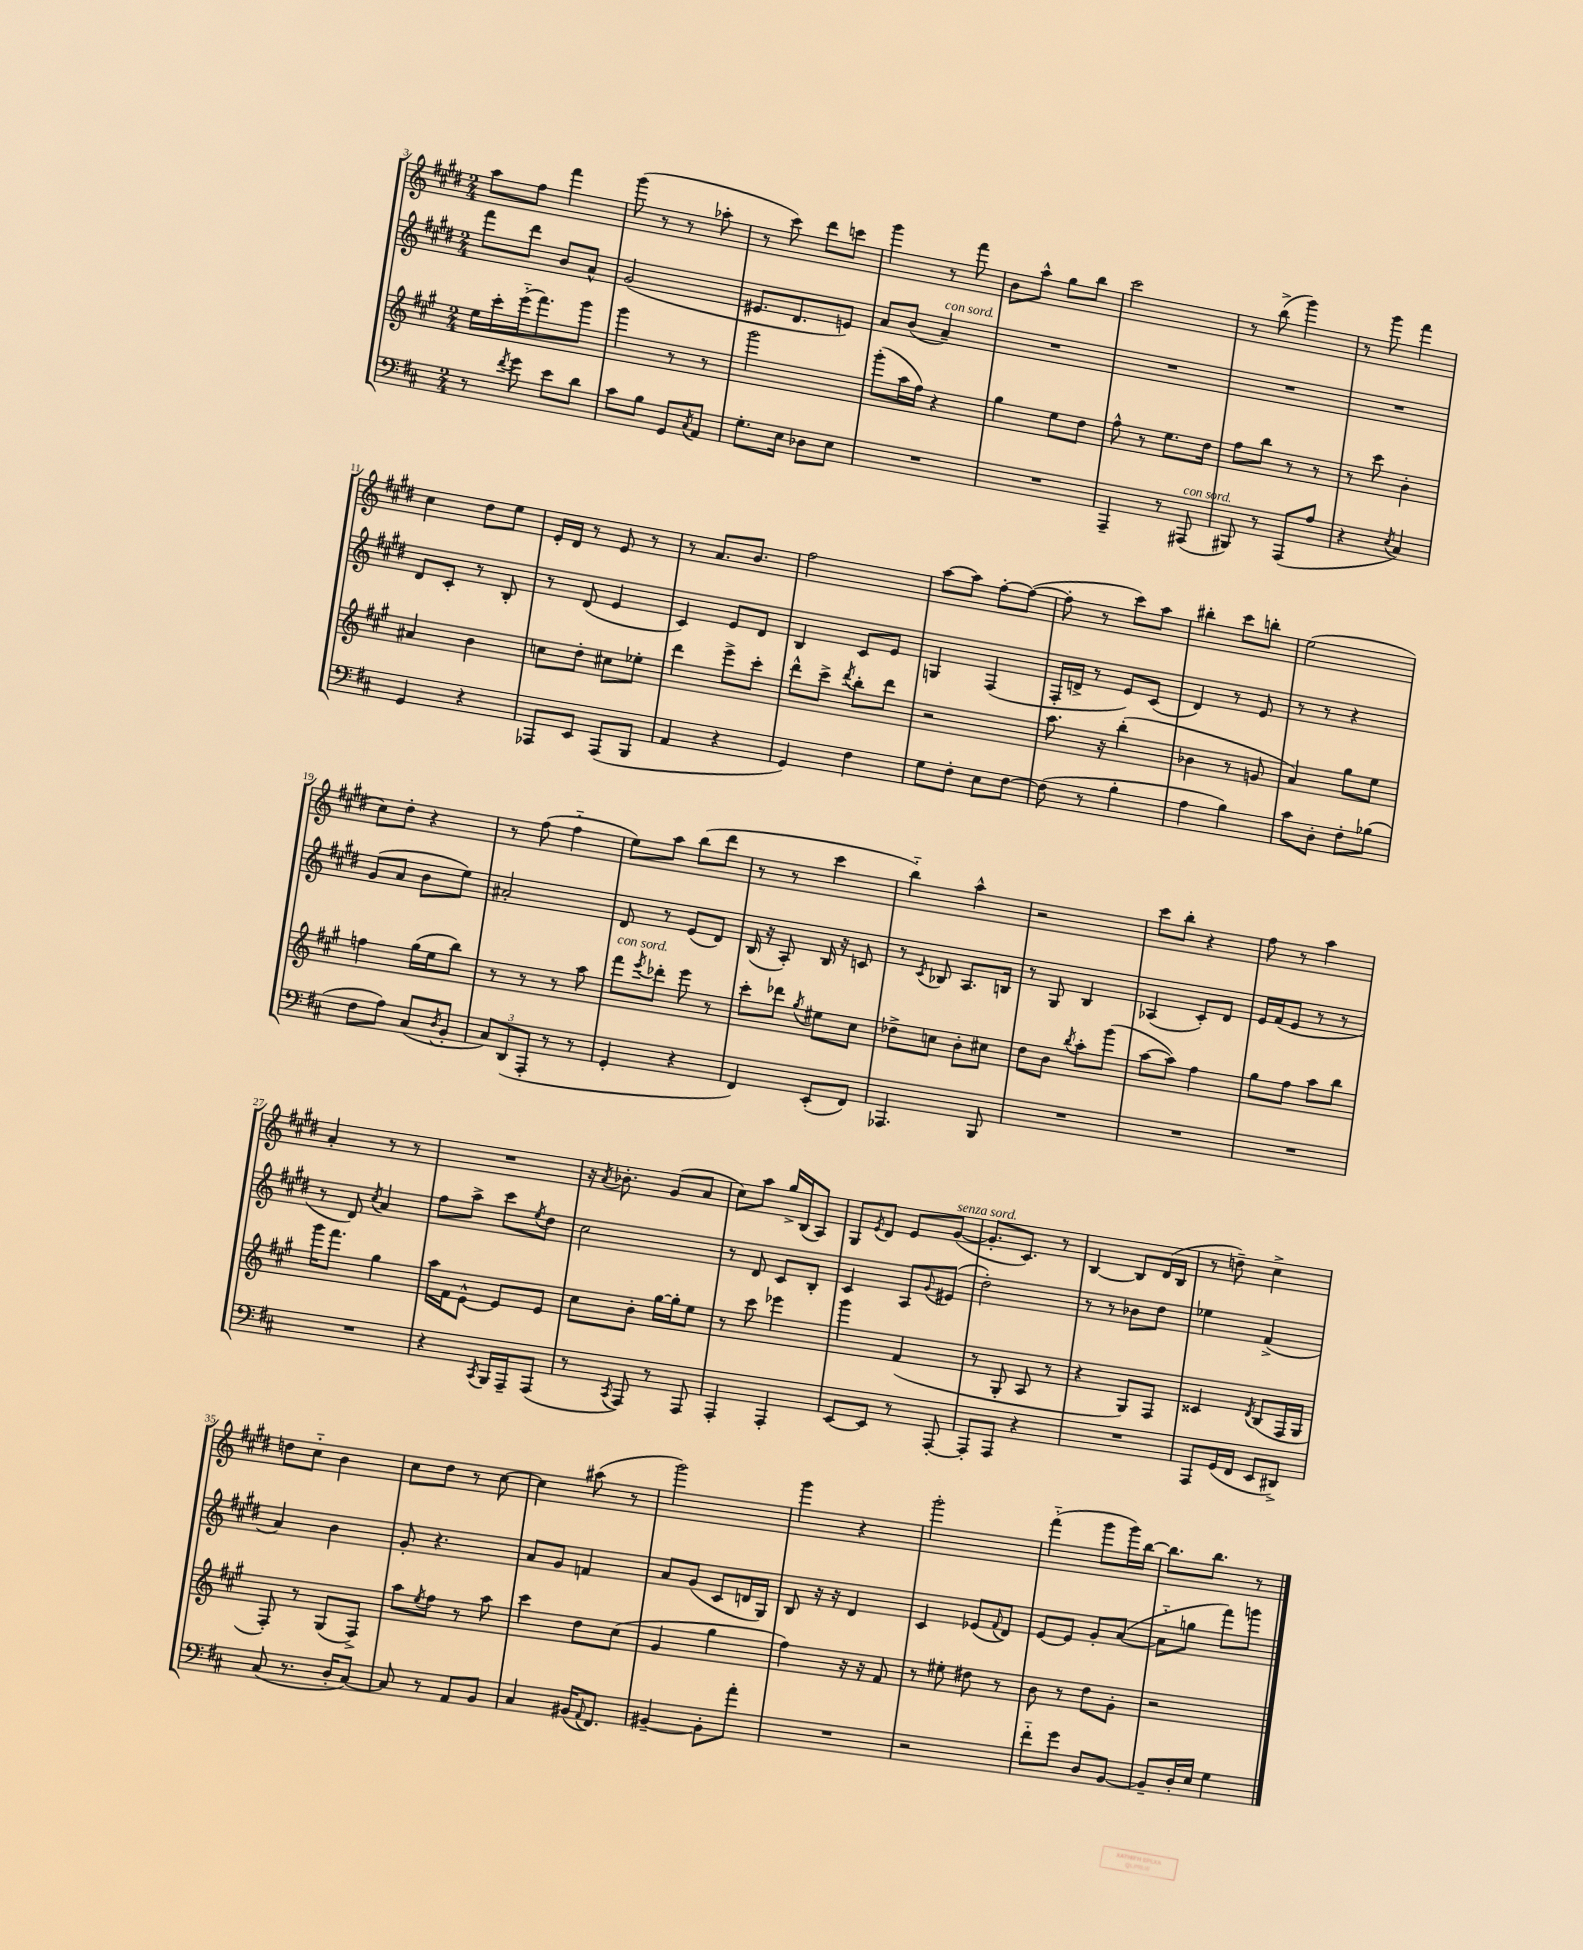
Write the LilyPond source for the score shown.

<<
\new StaffGroup <<
\new Staff = "s0" {
    \clef treble \key e \major \numericTimeSignature \time 2/4
    a''8 fis''8 fis'''4 |
    gis'''8( r8 r8 aes''8-. |
    r8 cis'''8) dis'''8 c'''8 |
    gis'''4 r8 fis'''8 |
    b'8 a''8-^ gis''8 b''8 |
    cis'''2 |
    r8 b''8->( gis'''4) |
    r8 gis'''8 fis'''4 |
    cis''4 dis''8 e''8 |
    e'16-. dis'16 r8 e'8 r8 |
    r8 a'8. b'8. |
    fis''2 |
    a''8~ a''8 fis''8~-. fis''8~( |
    fis''8-. r8 cis'''8) a''8 |
    bis''4-. cis'''8 b''8-. |
    e''2( |
    cis''8) dis''8-. r4 |
    r8 fis''8( fis''4-_ |
    e''8) a''8 b''8( dis'''8 |
    r8 r8 cis'''4 |
    b''4-_) a''4-^ |
    r2 |
    cis'''8 b''8-. r4 |
    fis''8 r8 a''4 |
    a'4-. r8 r8 |
    R2 |
    r16 \acciaccatura { a'8 } bes'8.-. gis'8( a'8 |
    cis''8) a''8 gis''16-> b16( a8) |
    gis8 \acciaccatura { e'8 } dis'8 e'8 gis'8~^\markup { \italic "senza sord." }( |
    gis'8.-. cis'8.) r8 |
    b4~ b8 dis'16( b16 |
    r8 d''8--) cis''4-> |
    d''8 cis''8-_ b'4 |
    cis''8 dis''8 r8 cis''8~ |
    cis''4 ais''8( r8 |
    gis'''2) |
    gis'''4 r4 |
    gis'''2-. |
    fis'''4-_( gis'''8 gis'''16) b''16~ |
    b''8. b''8. r8 \bar "|." |
}
\new Staff = "s1" {
    \clef treble \key e \major \numericTimeSignature \time 2/4
    fis'''8 dis'''8 b'8 a'8-^ |
    gis'2( |
    eis'8. dis'8. e'8) |
    a'8 b'8( a'4--^\markup { \italic "con sord." }) |
    R2 |
    R2 |
    R2 |
    R2 |
    dis'8 cis'8-. r8 b8-. |
    r8 dis'8( e'4 |
    cis'4) e'8 dis'8 |
    b4 cis'8 e'8 |
    g4 fis4( |
    fis16-. d'16-> r8 e'8) cis'8( |
    dis'4) r8 e'8 |
    r8 r8 r4 |
    gis'8( a'8 b'8 e''8) |
    ais'2-. |
    dis'8 r8 e'8( dis'8) |
    b16( r16 a8-.) b16 r16 c'8 |
    r8 \acciaccatura { cis'8 } bes8 a8. b16 |
    r8 gis8 b4 |
    aes4( cis'8-.) dis'8 |
    e'16 fis'16( e'8 r8 r8 |
    r8 dis'8) \acciaccatura { cis''8 } a'4 |
    fis''8 a''8-> cis'''8 \acciaccatura { e''8 } dis''8 |
    cis''2 |
    r8 dis'8 cis'8 b8-. |
    cis'4 a8 \appoggiatura { gis'8 } eis'8( |
    dis''2-.) |
    r8 r8 bes'8 dis''8 |
    ees''4 fis'4->( |
    a'4) b'4 |
    gis'8-. r4. |
    a'8 gis'8 f'4 |
    a'8 gis'8( cis'8 d'16 gis16) |
    b8 r16 r16 dis'4 |
    cis'4 ees'8( \appoggiatura { fis'8 } dis'8) |
    e'8~ e'8 gis'8-. a'8~( |
    a'8-_ g''8 fis'''8) g'''8 \bar "|." |
}
\new Staff = "s2" {
    \clef treble \key a \major \numericTimeSignature \time 2/4
    e''16 cis'''16-. e'''16-_( fis'''8.) gis'''8 |
    gis'''4 r8 r8 |
    gis'''2 |
    gis'''8-.( a''16 fis''16) r4 |
    gis''4 e''8 d''8 |
    fis''8-^ r8 e''8. d''16 |
    fis''8 b''8 r8 r8 |
    r8 cis'''8 b'4-. |
    ais'4 b'4 |
    c''8 d''8-. cis''8 ees''8-. |
    d'''4 e'''8-> cis'''8-. |
    d'''8-^ cis'''8-> \acciaccatura { d'''8 } b''8-. d'''8 |
    r2 |
    a''8. r16 b''4-.( |
    bes'4 r8 g'8 |
    a'4) gis''8 e''8 |
    f''4 gis''16( e''16 b''8) |
    r8 r8 r8 a''8 |
    fis'''8^\markup { \italic "con sord." } \acciaccatura { e'''8 } des'''8-. e'''8 r8 |
    cis'''8-. des'''8 \acciaccatura { gis''8 } eis''8 cis''8 |
    des''8-> c''8 b'8-. cis''8 |
    d''8 b'8 \acciaccatura { b''8 } a''8-. gis'''8( |
    a''8~ a''8) fis''4 |
    gis''8 fis''8 a''8 b''8 |
    gis'''16 fis'''8. gis''4 |
    a''16 fis'16 e'8~-^ e'8 e'8 |
    cis''8 b'8-. gis''16~ gis''16-. e''8 |
    r8 cis'''8 ees'''4 |
    gis'''4 fis'4( |
    r8 gis8-. a8 r8 |
    r4 gis8) fis8 |
    cisis'4 \acciaccatura { d'8 } b8( fis16 gis16 |
    fis8-.) r8 gis8( fis8->) |
    a''8 \acciaccatura { e''8 } fis''8 r8 a''8 |
    cis'''4 d''8 cis''8( |
    gis'4 gis''4 |
    fis''4) r16 r16 fis'8 |
    r8 eis''8-. dis''8 r8 |
    b'8 r8 d''8 gis'8-. |
    r2 \bar "|." |
}
\new Staff = "s3" {
    \clef bass \key d \major \numericTimeSignature \time 2/4
    r8 \acciaccatura { fis'8 } g'8 e'8 d'8 |
    cis'8 b8 g,8 \acciaccatura { cis8 } a,8 |
    g8.-. e16 des8 e8 |
    R2 |
    R2 |
    a,,4-- r8 ais,,8^\markup { \italic "con sord." }( |
    bis,,8) r8 a,,8( a8 |
    r4 \acciaccatura { e8 } cis4) |
    g,4 r4 |
    aes,,8 e,8 aes,,8( b,,8 |
    a,4 r4 |
    g,4) fis4 |
    g8 fis8-. e8 fis8~ |
    fis8( r8 b4-. |
    a4 b4) |
    cis'8 d8-. fis8-. bes8( |
    fis8 a8) cis8( \acciaccatura { d8 } b,8-. |
    \tuplet 3/2 { cis8) d,8( a,,8-. } r8 r8 |
    g,4-. r4 |
    fis,4) e,8-.( fis,8) |
    aes,,4. b,,8 |
    R2 |
    R2 |
    R2 |
    R2 |
    r4 \acciaccatura { cis,8 } b,,16 a,,16-- a,,8( |
    r8 \acciaccatura { cis,8 } a,,8) r8 a,,8 |
    a,,4-. a,,4-. |
    e,8~ e,8 r8 a,,8~-. |
    a,,8-. a,,8 r4 |
    R2 |
    a,,8 g,16( fis,16 e,8 dis,8->) |
    cis8( r8. d16-. cis8~) |
    cis8 r8 a,8 b,8 |
    cis4 bis,16( \appoggiatura { a,8 } fis,8.) |
    bis,4~-- bis,8-. a'8-. |
    R2 |
    r2 |
    fis'8-_ g'8 d8 b,8~ |
    b,8-- d16-. e16 g4 \bar "|." |
}
>>
>>
\layout { \context { \Score currentBarNumber = #3 } }
